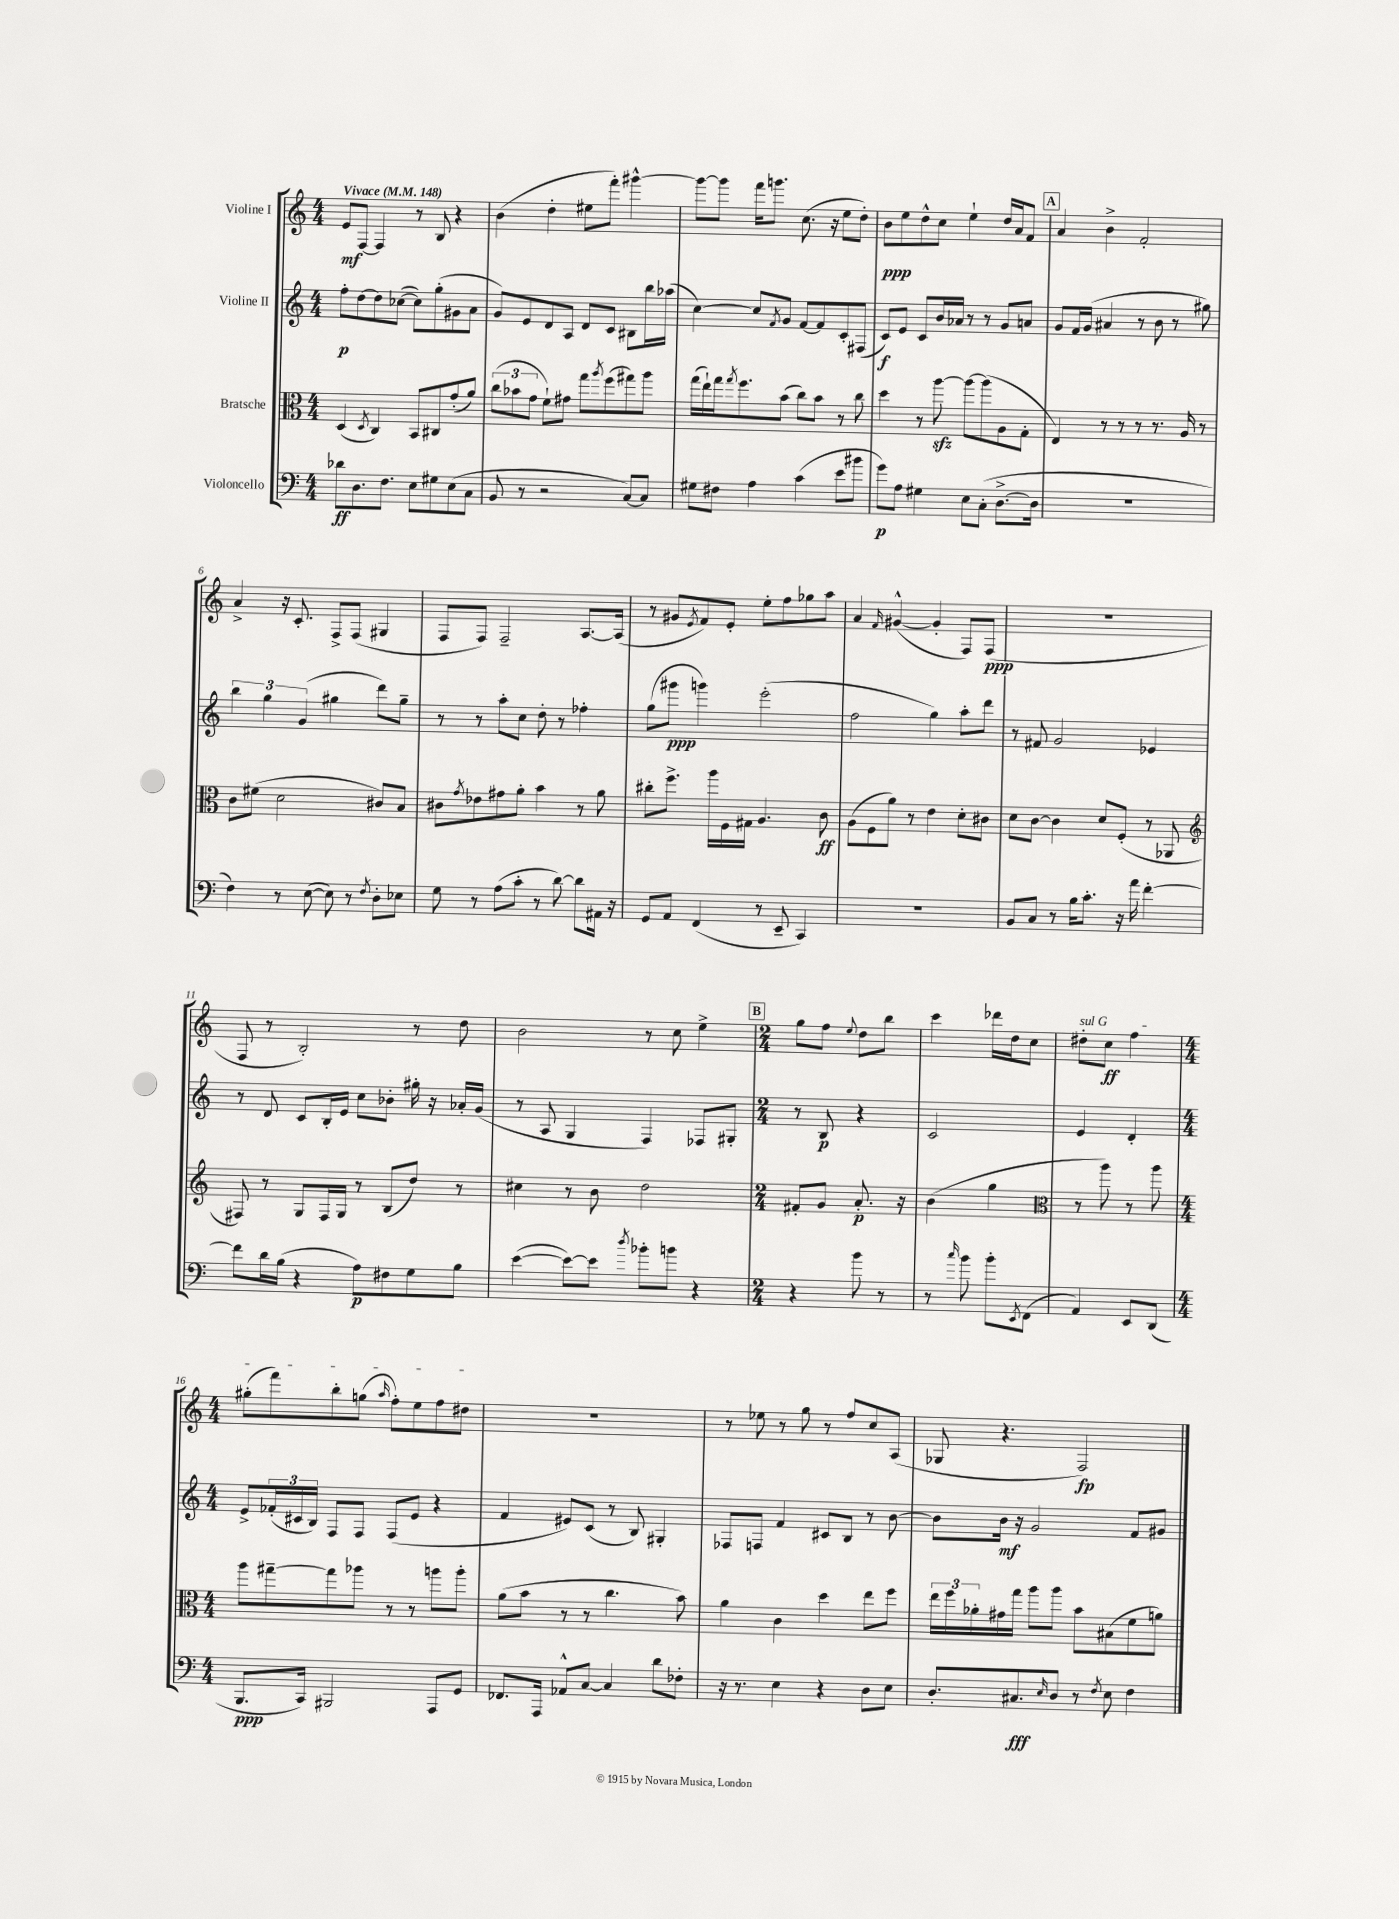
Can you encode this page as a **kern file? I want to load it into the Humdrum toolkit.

**kern	**dynam	**kern	**dynam	**kern	**dynam	**kern	**dynam
*part4	*part4	*part3	*part3	*part2	*part2	*part1	*part1
*staff4	*staff4	*staff3	*staff3	*staff2	*staff2	*staff1	*staff1
*I"Violoncello	*	*I"Bratsche	*	*I"Violine II	*	*I"Violine I	*
*clefF4	*	*clefC3	*	*clefG2	*	*clefG2	*
*k[]	*	*k[]	*	*k[]	*	*k[]	*
*M4/4	*	*M4/4	*	*M4/4	*	*M4/4	*
*MM148	*	*MM148	*	*MM148	*	*MM148	*
=1	=1	=1	=1	=1	=1	=1	=1
!	!	!	!	!	!	!LO:TX:a:B:t=Vivace	!
8d-X\L	ff	(4D/	.	8ff'\L	p	8e/L	mf
8.D\	.	.	.	[8dd\	.	[8F/J	.
.	.	8qD/	.	.	.	.	.
.	.	4C/)	.	8dd\]	.	4F/]	.
8.F\J	.	.	.	.	.	.	.
.	.	.	.	([8cc-X\J	.	.	.
8E\L	.	8BB/L	.	8cc-\L])	.	8r	.
8G#X\	.	8C#X/	.	(8gg'\	.	8B/	.
(8E\	.	(8g'/	.	8g#X\	.	4r	.
8C\J	.	8a/J)	.	8a\J	.	.	.
=2	=2	=2	=2	=2	=2	=2	=2
8BB/	.	(12cc\L	.	8g/L)	.	(4b\	.
.	.	12b-X\	.	.	.	.	.
8r	.	.	.	8e/	.	.	.
.	.	12g\J	.	.	.	.	.
2r	.	8f`\L)	.	8d/	.	4dd'\	.
.	.	8g#X\J	.	8A/J	.	.	.
.	.	8gg\L	.	8d/L	.	8ee#X\L	.
.	.	8qaa/	.	.	.	.	.
.	.	(8ff\	.	8c/J	.	8fff'\J)	.
[8C/L)	.	8gg#X\)	.	8B#X\L	.	[4ggg#X^^\	.
8C/J]	.	8aa\J	.	16bb\L	.	.	.
.	.	.	.	(16aa-X\JJ	.	.	.
=3	=3	=3	=3	=3	=3	=3	=3
8G#X\L	.	(16gg\LL	.	[4cc\)	.	8ggg#\L_	.
.	.	16ee`\)	.	.	.	.	.
8F#X\J	.	16gg\J	.	.	.	8ggg#\J]	.
.	.	8qgg/	.	.	.	.	.
.	.	8.ff\	.	.	.	.	.
4A\	.	.	.	8cc/L]	.	16fff\KL	.
.	.	.	.	.	.	8.gggn\J	.
.	.	.	.	8qf/	.	.	.
.	.	(8b\J	.	8g/J	.	.	.
(4c\	.	8cc\L)	.	[8f/L	.	(8.cc\	.
.	.	8b\J	.	8f/]	.	.	.
.	.	.	.	.	.	16r	.
8e\L	.	8r	.	8c'/	.	8ee\L	.
8b#X\J	.	8cc\	.	(8F#X/J	.	8dd'\J)	.
=4	=4	=4	=4	=4	=4	=4	=4
8g\L)	p	4dd\	.	8c/L)	f	8b\L	ppp
8A\J	.	.	.	8e/J	.	8ee\	.
4G#X\	.	8r	.	8c/L	.	8dd^^\	.
.	.	[8aazz\	.	16b/L	.	8cc\J	.
.	.	.	.	16a-X/JJ	.	.	.
8E\L	.	8aa\L_	.	8r	.	4ee`\	.
(8C'\J	.	(8aa\]	.	8r	.	.	.
[8.D^\L	.	8A\	.	8g/L	.	16dd/LL	.
.	.	.	.	.	.	16a/J	.
.	.	8G'\J	.	8an/J	.	8f/J	.
16D\Jk]	.	.	.	.	.	.	.
!!LO:REH:place=s1:t=A
=5	=5	=5	=5	=5	=5	=5	=5
1r	.	4E/)	.	8g/L	.	4a/	.
.	.	.	.	16f/L	.	.	.
.	.	.	.	(16g/JJ	.	.	.
.	.	8r	.	4a#X/	.	4b^\	.
.	.	8r	.	.	.	.	.
.	.	8r	.	8r	.	2f'/	.
.	.	8.r	.	8b\	.	.	.
.	.	.	.	8r	.	.	.
.	.	16A/	.	.	.	.	.
.	.	8r	.	8gg#X\)	.	.	.
!!LO:LB:g=z
=6	=6	=6	=6	=6	=6	=6	=6
4F\)	.	8c\L	.	6bb\	.	4a^/	.
.	.	(8f#X\J	.	.	.	.	.
.	.	.	.	6gg\	.	.	.
8r	.	2d\	.	.	.	16r	.
.	.	.	.	.	.	8.c'/	.
.	.	.	.	(6g/	.	.	.
([8E\	.	.	.	.	.	.	.
8E\])	.	.	.	4gg#X\	.	8F^/L	.
8r	.	.	.	.	.	(8F/J	.
8qF/	.	.	.	.	.	.	.
8D'\L	.	8c#X/L)	.	8ddd\L)	.	4G#X/	.
8E-X\J	.	8B/J	.	8gg#~\J	.	.	.
=7	=7	=7	=7	=7	=7	=7	=7
8G\	.	8c#X\L	.	8r	.	8F/L	.
.	.	8qg/	.	.	.	.	.
8r	.	8e-X\	.	8r	.	8F/J)	.
(8A\L	.	8g#X\	.	8aa'\L	.	2F~/	.
8c'\J	.	8a'\J	.	8cc\J	.	.	.
8r	.	4b\	.	8dd'\	.	.	.
[8d\)	.	.	.	8r	.	.	.
8d\L]	.	8r	.	4ff-X'\	.	[8.A/L	.
16AA#X\Jk	.	8a\	.	.	.	.	.
16r	.	.	.	.	.	(16A/Jk]	.
=8	=8	=8	=8	=8	=8	=8	=8
8GG/L	.	8cc#X'\L	.	(8gg\L	.	8r	.
8AA/J	.	8.ff^\J	.	8ggg#X\J	ppp	8g#X/L	.
.	.	.	.	.	.	8qe/	.
(4FF/	.	.	.	4gggn\)	.	8f/)	.
.	.	16aa\LL	.	.	.	.	.
.	.	16F\	.	.	.	8e'/J	.
.	.	16G#X\JJ	.	.	.	.	.
8r	.	4.A/	.	(2eee'\	.	8ee'\L	.
8EE~/	.	.	.	.	.	8ff\	.
4CC/)	.	.	.	.	.	8gg-X\	.
.	.	8c\	ff	.	.	8aa\J	.
=9	=9	=9	=9	=9	=9	=9	=9
1r	.	(8A\L	.	2ff\	.	4a/	.
.	.	8F\	.	.	.	.	.
.	.	.	.	.	.	16qqf/	.
.	.	8a\J)	.	.	.	([4g#X^^/	.
.	.	8r	.	.	.	.	.
.	.	4e\	.	4gg\)	.	4g#'/]	.
.	.	8d'\L	.	8aa'\L	.	8F/L)	.
.	.	8c#X\J	.	8ddd\J	.	(8F/J	ppp
=10	=10	=10	=10	=10	=10	=10	=10
8BB/L	.	8d\L	.	8r	.	1r	.
8C/J	.	[8c\J	.	8f#X/	.	.	.
8r	.	4c\]	.	2g/	.	.	.
16B\KL	.	.	.	.	.	.	.
8.c'\J	.	.	.	.	.	.	.
.	.	8d/L	.	.	.	.	.
16r	.	(8F'/J	.	.	.	.	.
16a\	.	.	.	.	.	.	.
[4f'\	.	8r	.	4e-X/	.	.	.
.	.	8AA-X/	.	.	.	.	.
!!LO:LB:g=z
=11	=11	=11	=11	=11	=11	=11	=11
*	*	*clefG2	*	*	*	*	*
8f\L]	.	8F#X/)	.	8r	.	8F/	.
16d\L	.	8r	.	8d/	.	8r	.
(16B\JJ	.	.	.	.	.	.	.
4r	.	8G/L	.	8c/L	.	2B'/)	.
.	.	16F#/L	.	16B'/L	.	.	.
.	.	16G/JJ	.	16e/JJ	.	.	.
8A\L)	p	8r	.	8cc\L	.	.	.
8F#X\	.	(8B/L	.	8b-X'\J	.	.	.
8G\	.	8dd/J)	.	16gg#X'\	.	8r	.
.	.	.	.	16r	.	.	.
8B\J	.	8r	.	16a-X'/LL	.	8dd\	.
.	.	.	.	(16g/JJ	.	.	.
=12	=12	=12	=12	=12	=12	=12	=12
([4e\	.	4cc#X\	.	8r	.	2b\	.
.	.	.	.	8A/	.	.	.
8e\L_)	.	8r	.	4G/	.	.	.
8e\J]	.	8b\	.	.	.	.	.
8qdd/	.	.	.	.	.	.	.
8b-X'\L	.	2dd\	.	4F/)	.	8r	.
8bn\J	.	.	.	.	.	8cc\	.
4r	.	.	.	8F-X/L	.	4ee^\	.
.	.	.	.	8G#X'/J	.	.	.
!!LO:REH:place=s1:t=B
=13	=13	=13	=13	=13	=13	=13	=13
*M2/4	*	*M2/4	*	*M2/4	*	*M2/4	*
4r	.	8f#X'/L	.	8r	.	8gg\L	.
.	.	8g/J	.	8B/	p	8ff\J	.
.	.	.	.	.	.	8qqee/	.
8b\	.	8.a'/	p	4r	.	8dd\L	.
8r	.	.	.	.	.	8bb\J	.
.	.	16r	.	.	.	.	.
=14	=14	=14	=14	=14	=14	=14	=14
8r	.	(4b\	.	2c/	.	4ccc\	.
16qqcc/	.	.	.	.	.	.	.
8b\	.	.	.	.	.	.	.
8b'\L	.	4gg\	.	.	.	16ddd-X\LL	.
.	.	.	.	.	.	16dd\J	.
8qEE/	.	.	.	.	.	.	.
(8FF\J	.	.	.	.	.	8cc\J	.
=15	=15	=15	=15	=15	=15	=15	=15
*	*	*clefC3	*	*	*	*	*
!	!	!	!	!	!	!LO:TX:a:i:t=sul G	!
4AA/)	.	8r	.	4e/	.	8dd#X'\L	.
.	.	8aa\)	.	.	.	8cc\J	ff
8EE/L	.	8r	.	4d'/	.	4ff\	.
(8DD/J	.	8aa\	.	.	.	.	.
!!LO:LB:g=z
=16	=16	=16	=16	=16	=16	=16	=16
*M4/4	*	*M4/4	*	*M4/4	*	*M4/4	*
8.BBB/L	ppp	8aa\L	.	8e^/L	.	(8gg#X'\L	.
.	.	[8gg#X~\	.	(24f-X'/L	.	8fff\)	.
.	.	.	.	24c#X/	.	.	.
16CC/Jk)	.	.	.	.	.	.	.
.	.	.	.	24B/JJ)	.	.	.
2BBB#X/	.	8gg#\]	.	8F/L	.	8bb'\	.
.	.	8aa-X\J	.	8F/J	.	(8ggn\J	.
.	.	.	.	.	.	16qqaa/	.
.	.	8r	.	(8F/L	.	8ff'\L)	.
.	.	8r	.	8e/J	.	8ee\	.
8AAA/L	.	8aan\L	.	4r	.	8ff\	.
8GG/J	.	8aa'\J	.	.	.	8dd#X\J	.
=17	=17	=17	=17	=17	=17	=17	=17
8.FF-X/L	.	(8a\L	.	4f/	.	1r	.
.	.	8b\J	.	.	.	.	.
16AAA/Jk	.	.	.	.	.	.	.
8AA-X^^/L	.	8r	.	8e#X/L)	.	.	.
[8C/J	.	8r	.	(8c/J	.	.	.
4C/]	.	4.cc\	.	8r	.	.	.
.	.	.	.	8B/)	.	.	.
8d\L	.	.	.	4G#X'/	.	.	.
8F-X'\J	.	8b\)	.	.	.	.	.
=18	=18	=18	=18	=18	=18	=18	=18
16r	.	4a\	.	8F-X/L	.	8r	.
8.r	.	.	.	.	.	.	.
.	.	.	.	8Fn/J	.	8ee-X\	.
4E\	.	4c\	.	4f/	.	8r	.
.	.	.	.	.	.	8gg\	.
4r	.	4dd\	.	8c#X/L	.	8r	.
.	.	.	.	8B/J	.	8ff/L	.
8D\L	.	8ee\L	.	8r	.	8cc/	.
8E\J	.	8ff\J	.	[8b\	.	(8A/J	.
=19	=19	=19	=19	=19	=19	=19	=19
8.D'/L	.	24ee\LL	.	8b\L]	.	8G-X/	.
.	.	24ff\	.	.	.	.	.
.	.	24a-X'\	.	.	.	.	.
.	.	16g#X\	.	16b\Jk	mf	4.r	.
8.C#X/	fff	16gg\JJ	.	16r	.	.	.
.	.	8aa\L	.	2g/	.	.	.
16qqE/	.	.	.	.	.	.	.
8D/J	.	8aa\J	.	.	.	.	.
8r	.	8b\L	.	.	.	2F/)	fp
8qF/	.	.	.	.	.	.	.
8E\	.	(8B#X\	.	.	.	.	.
4F\	.	8f\	.	8f/L	.	.	.
.	.	8an\J)	.	8g#X/J	.	.	.
==	==	==	==	==	==	==	==
*-	*-	*-	*-	*-	*-	*-	*-
